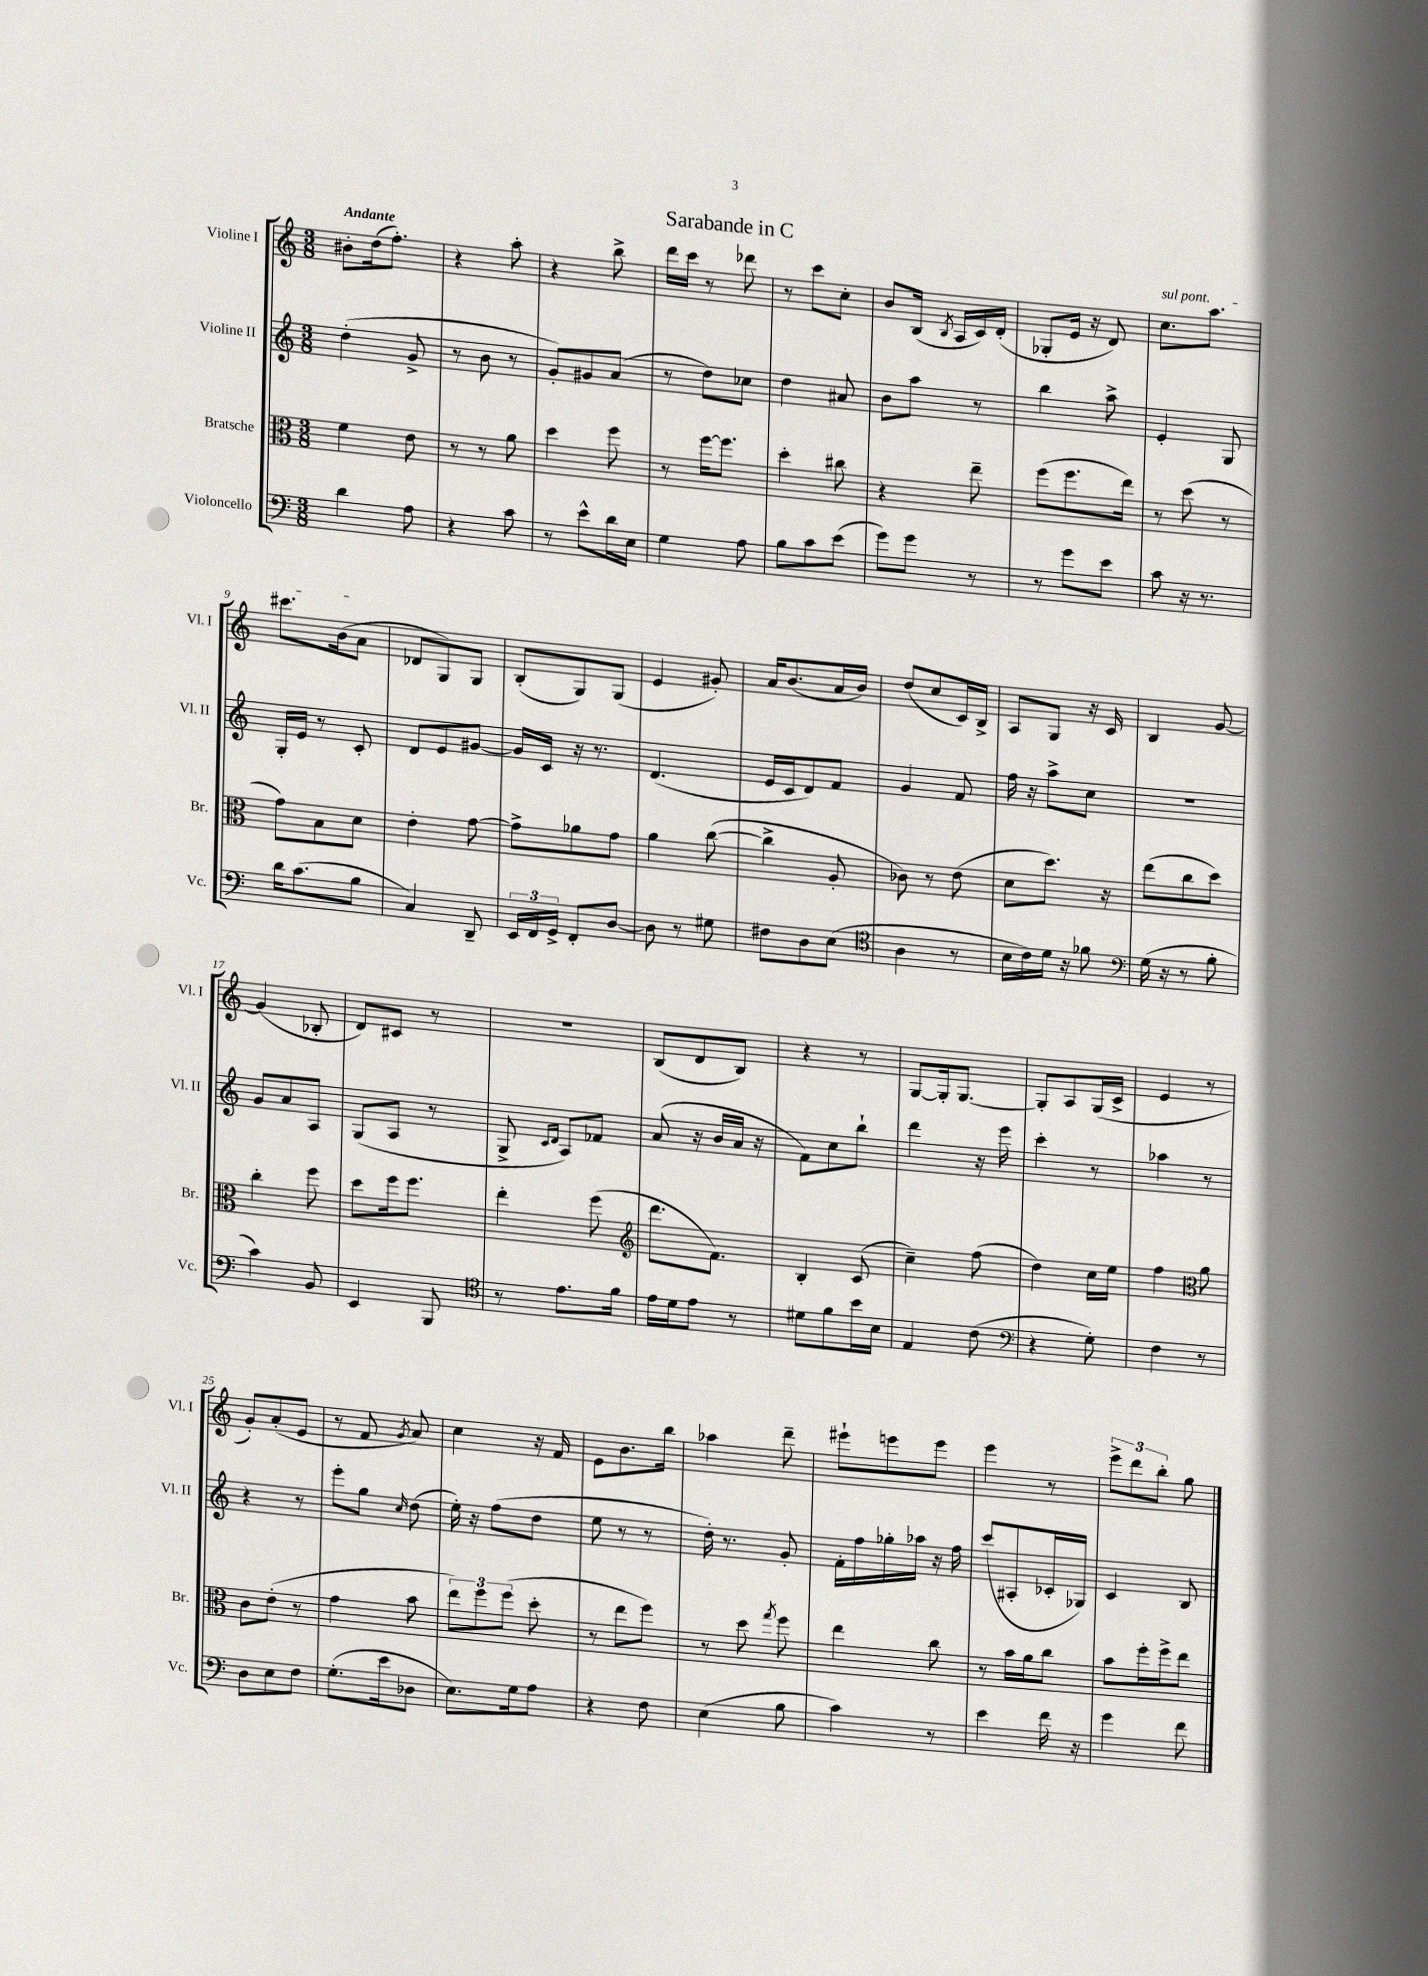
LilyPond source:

\header { title = "Sarabande in C" }
<<
\new StaffGroup <<
\new Staff = "s0" \with { instrumentName = "Violine I" shortInstrumentName = "Vl. I" } {
    \clef treble \key c \major \numericTimeSignature \time 3/8 \tempo "Andante"
    \autoBeamOff bis'8[-. d''16( f''8.]-.) |
    r4 a''8-. |
    r4 b''8-> |
    d'''16[ c'''16] r8 des'''8 |
    r8 c'''8[ c''8]-. |
    b'8[ b16]( \acciaccatura { b8 } a16[ c'16) d'16]-.( |
    ges8[-. e'16] r16 d'8) |
    \once \override TextSpanner.bound-details.left.text = \markup { \italic "sul pont." } c''8.[\startTextSpan a''8.] |
    cis'''8.[ b'16( a'8]\stopTextSpan |
    des'8[ g8) g8] |
    b8[-.( g8) g8]( |
    e'4 gis'8-.) |
    a'16[ b'8.( a'16 b'16]) |
    d''8[( c''8 c'16) b16]-> |
    a8[ g8] r16 c'16 |
    b4 g'8~ |
    g'4( bes8-. |
    d'8[) cis'8] r8 |
    R4. |
    b8[( d'8 b8]) |
    r4 r8 |
    g8[~ g16-. g8.]~ |
    g8[-. a8 g16( c'16]-> |
    e'4 r8 |
    g'8[-.) a'8-.( e'8] |
    r8 f'8 \acciaccatura { g'8 } a'8) |
    c''4 r16 f'16 |
    e'8[ b'8. b''16] |
    aes''4 d'''8-- |
    eis'''8[-! e'''8 e'''8] |
    e'''4 r8 |
    \tuplet 3/2 { e'''8[-> d'''8 b''8]-. } g''8 \bar "|." |
}
\new Staff = "s1" \with { instrumentName = "Violine II" shortInstrumentName = "Vl. II" } {
    \clef treble \key c \major \numericTimeSignature \time 3/8
    \autoBeamOff d''4-.( g'8-> |
    r8 b'8 r8 |
    g'8[-.) gis'8 a'8]( |
    r8 d''8[) ces''8] |
    d''4 ais'8 |
    b'8[ a''8] r8 |
    b''4 a''8-> |
    e'4-. g8 |
    g16[-. e'16] r8 c'8-. |
    d'8[ e'8 gis'8]~ |
    gis'16[ c'16] r16 r8. |
    d'4.( |
    e'16[ c'16 d'8) f'8] |
    g'4 f'8 |
    f''16 r16 a''8[-> c''8] |
    r4. |
    g'8[ a'8 a8] |
    g8[( a8] r8 |
    g8-> \grace { c'16[ d'16] } a8[) fes'8] |
    a'8( r16 b'16[ a'16] r16 |
    f'8[) c''8 b''8]-! |
    d'''4 r16 e'''16 |
    c'''4-. r8 |
    aes''4 r8 |
    r4 r8 |
    e'''8[-. g''8] \grace { c''16 } d''8( |
    e''16-.) r16 f''8[( d''8] |
    e''8 r8 r8 |
    d''16-.) r8. g'8-. |
    f'16[-. f''16 ges''16-. aes''16] r16 f''16 |
    c'''8[( ais8-. ces'16-. ges16]) |
    c'4 b8 \bar "|." |
}
\new Staff = "s2" \with { instrumentName = "Bratsche" shortInstrumentName = "Br." } {
    \clef alto \key c \major \numericTimeSignature \time 3/8
    \autoBeamOff f'4 e'8 |
    r8 r8 a'8 |
    d''4 f''8 |
    r8 f''16[~ f''8.] |
    d''4-. cis''8 |
    r4 e''8-- |
    f''8[( f''8. e''16]) |
    r8 d''8( r8 |
    g'8[) b8 d'8] |
    e'4-. g'8~ |
    g'8[-> aes'8 g'8] |
    a'4 c''8~( |
    c''4-> a8-. |
    ces'8) r8 e'8( |
    d'8[ d''8.]) r16 |
    e''8[( c''8 d''8]) |
    c''4-. f''8 |
    d''8[ f''16 f''8.] |
    e''4-. f''8( |
    \clef treble d'''8.[ f'8.]) |
    b4-. c'8( |
    c''4--) f''8( |
    d''4) c''16[ e''16] |
    f''4 \clef alto a'8 |
    c'8[ e'8]-.( r8 |
    g'4 b'8 |
    \tuplet 3/2 { e''8[) f''8 f''8]( } d''8-. |
    r8 e''8[ f''8]) |
    r8 d''8 \acciaccatura { g''8 } f''8 |
    e''4 c''8 |
    r8 b'16[ a'16 c''8] |
    b'8[ f''16-. f''16-> e''8] \bar "|." |
}
\new Staff = "s3" \with { instrumentName = "Violoncello" shortInstrumentName = "Vc." } {
    \clef bass \key c \major \numericTimeSignature \time 3/8
    \autoBeamOff d'4 a8 |
    r4 c'8 |
    r8 e'8[-^ d'16 e16] |
    g4 a8 |
    b8[ c'8 e'8]( |
    g'8[) g'8] r8 |
    r8 g'8[ e'8] |
    c'8 r16 r8. |
    d'16[ c'8.( b8] |
    c4) d,8-- |
    \tuplet 3/2 { e,16[ f,16 g,16]-> } f,8[-. d8]~ |
    d8 r8 gis8 |
    fis8[ d8 e8]( |
    \clef tenor a4 r8 |
    b16[ c'16) d'16] r16 fes'8 |
    \clef bass g16( r16 r8 b8-. |
    c'4) b,8 |
    e,4 b,,8 |
    \clef tenor r8 e'8.[ f'16] |
    e'16[ d'16 e'8] r8 |
    dis'8[ f'8 b'16 b16] |
    e4 c'8( |
    \clef bass r4 g8-.) |
    f4 r8 |
    d8[ e8 f8] |
    g8.[-.( e'16 des8] |
    e8.[) g16 a8] |
    r4 f8 |
    e4( b8 |
    c'4) r8 |
    e'4 f'16 r16 |
    g'4 f'8 \bar "|." |
}
>>
>>
